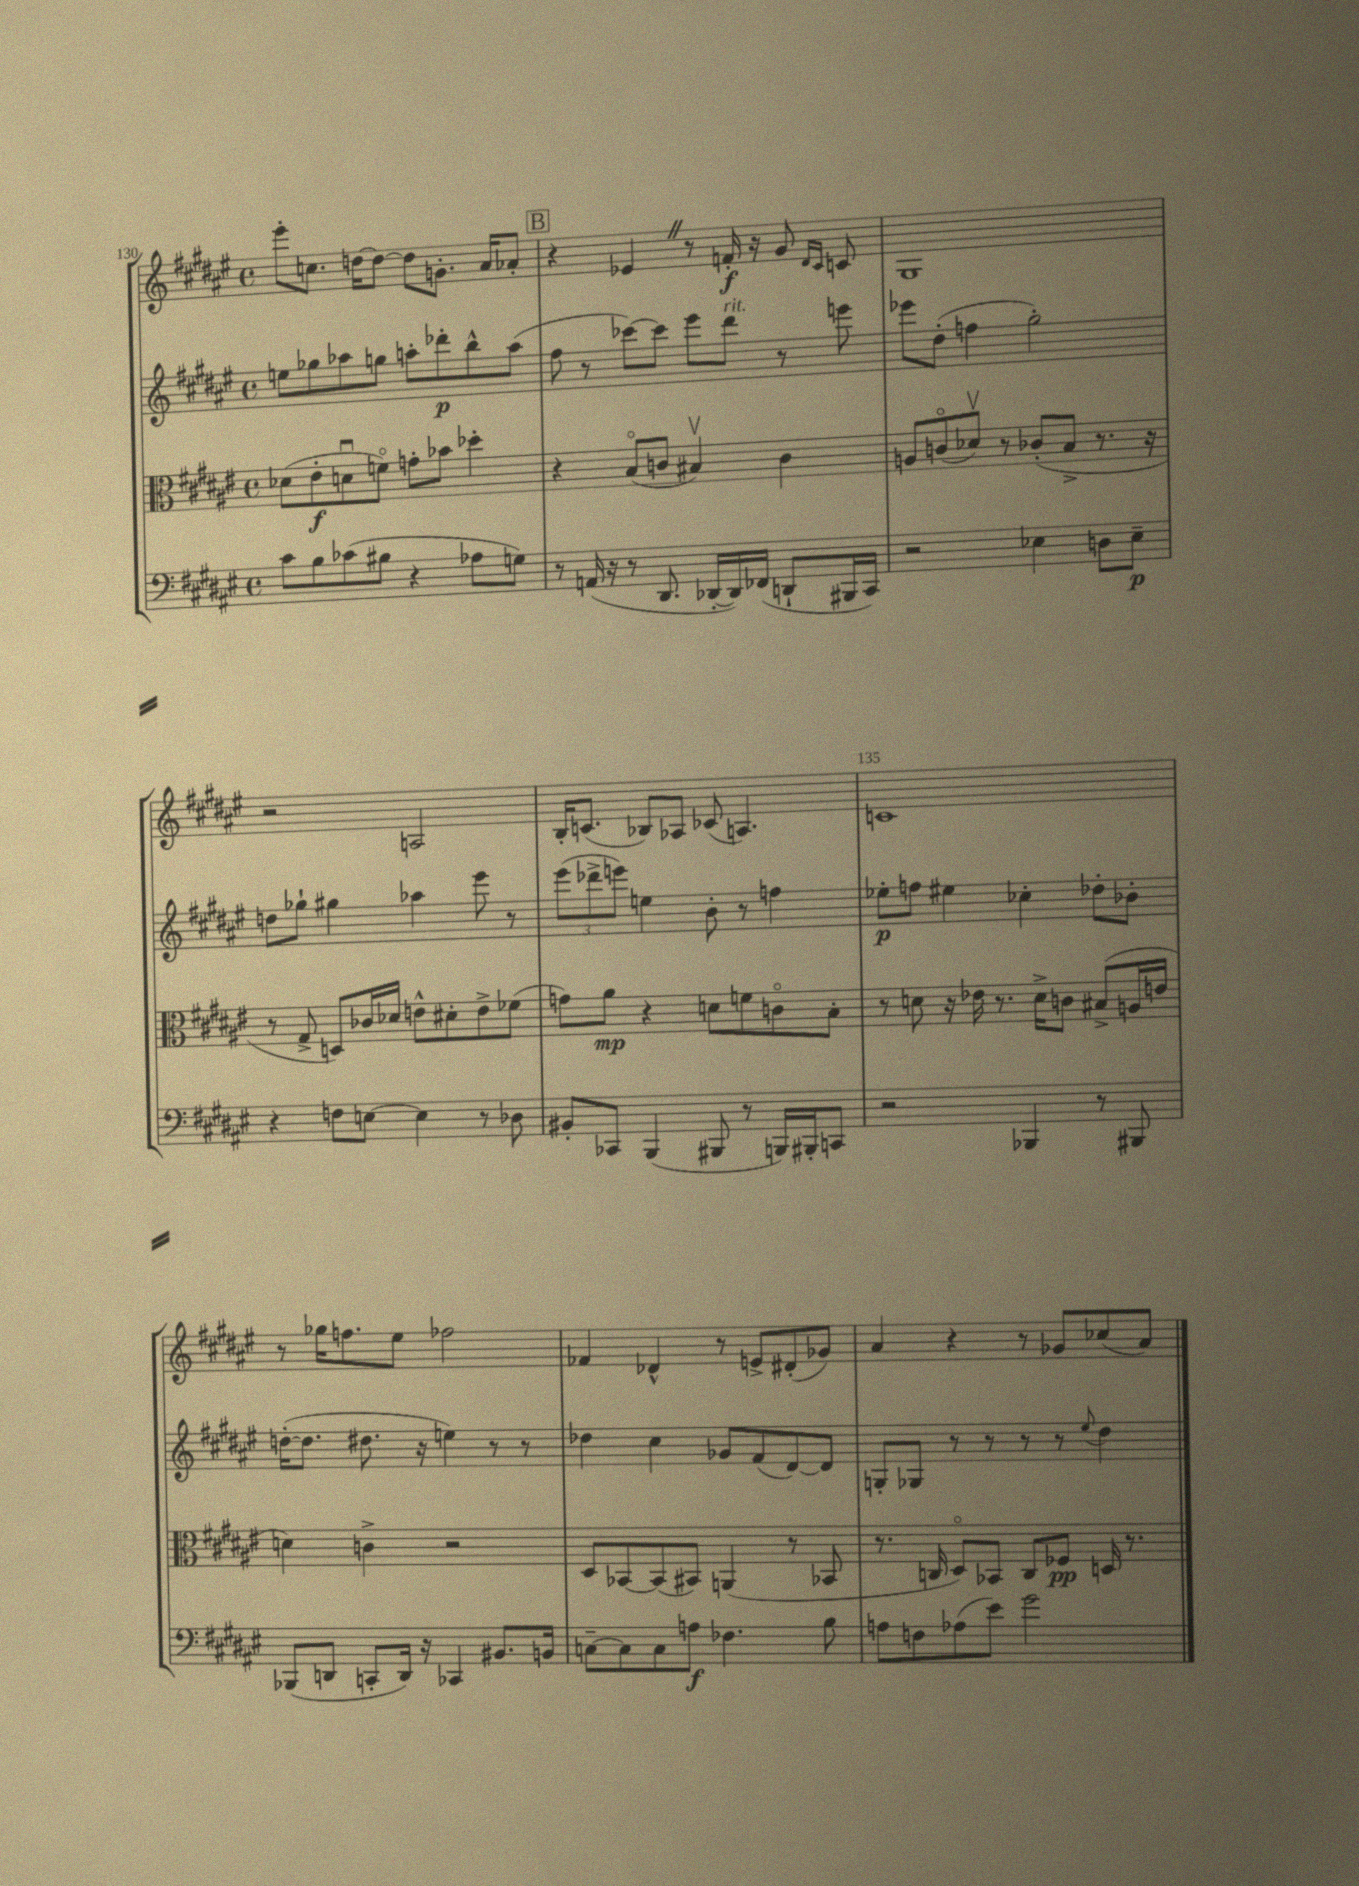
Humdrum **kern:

**kern	**dynam	**kern	**dynam	**kern	**dynam	**kern	**dynam
*part4	*part4	*part3	*part3	*part2	*part2	*part1	*part1
*staff4	*staff4	*staff3	*staff3	*staff2	*staff2	*staff1	*staff1
*clefF4	*	*clefC3	*	*clefG2	*	*clefG2	*
*k[f#c#g#d#a#e#]	*	*k[f#c#g#d#a#e#]	*	*k[f#c#g#d#a#e#]	*	*k[f#c#g#d#a#e#]	*
*M4/4	*	*M4/4	*	*M4/4	*	*M4/4	*
*met(c)	*	*met(c)	*	*met(c)	*	*met(c)	*
=130	=130	=130	=130	=130	=130	=130	=130
8c#\L	.	(8d-X\L	.	8een\L	.	8eee#'\L	.
8B\	.	8e#'\	f	8gg-X\	.	8.ccn\J	.
(8c-X\	.	8dnu\	.	8aa-X\	.	.	.
.	.	.	.	.	.	[16ddn\KL	.
8B#X\J	.	8fn\J)	.	8ggn\J	.	8dd\J_	.
4r	.	8gn'\L	.	8aan'\L	.	8dd\L]	.
.	.	8b-X\J	.	8ddd-X'\	p	8.gn'\J	.
8A-X\L	.	4dd-X'\	.	8bb^^\	.	.	.
.	.	.	.	.	.	16a#/KL	.
8Gn\J)	.	.	.	(8aa\J	.	8a-X'/J	.
!!LO:REH:place=s1:t=B
=131	=131	=131	=131	=131	=131	=131	=131
8r	.	4r	.	8ff#\	.	4r	.
(16AAn/	.	.	.	8r	.	.	.
16r	.	.	.	.	.	.	.
8r	.	(8B/L	.	[8ccc-X\L)	.	4e-XZ/	.
8.DD#/	.	8cn/J	.	8ccc-\J]	.	.	.
.	.	4B#Xv/)	.	8eee#\L	.	8r	.
[16DD-X'/LL	.	.	.	.	.	.	.
!	!	!	!	!LO:TX:a:i:t=rit.	!	!	!
16DD-/])	.	.	.	8ddd#\J	.	16fn'/	f
(16FF-X/JJ	.	.	.	.	.	16r	.
8DDn`/L	.	4c\	.	8r	.	8g#/	.
.	.	.	.	.	.	16qqd#/LL	.
.	.	.	.	.	.	16qqc#/JJ	.
16BBB#X/L	.	.	.	8eeen\	.	8cn/	.
16CC#/JJ)	.	.	.	.	.	.	.
=132	=132	=132	=132	=132	=132	=132	=132
2r	.	8An/L	.	8eee-X\L	.	1G#	.
.	.	(8cn/	.	(8dd#'\J	.	.	.
.	.	8d-Xv/J)	.	4ffn\	.	.	.
.	.	8r	.	.	.	.	.
4E-X\	.	(8c-X'/L	.	2gg#'\)	.	.	.
.	.	8B^/J	.	.	.	.	.
8Dn\L	.	8.r	.	.	.	.	.
8E-~\J	p	.	.	.	.	.	.
.	.	16r	.	.	.	.	.
!!LO:LB:g=z
=133	=133	=133	=133	=133	=133	=133	=133
4r	.	8r	.	8ddn\L	.	2r	.
.	.	8G#^/	.	8gg-X`\J	.	.	.
8Fn\L	.	8Dn/L)	.	4gg#X\	.	.	.
[8En\J	.	16c-X/L	.	.	.	.	.
.	.	16d-X/JJ	.	.	.	.	.
4E\]	.	8en^^\L	.	4aa-X\	.	2An/	.
.	.	8d#X'\	.	.	.	.	.
8r	.	8e^\	.	8eee#\	.	.	.
8D-X\	.	(8f-X\J	.	8r	.	.	.
=134	=134	=134	=134	=134	=134	=134	=134
8BB#X'/L	.	8gn\L)	.	(12eee#\L	.	16B'/KL	.
.	.	.	.	.	.	(8.cn/J	.
.	.	.	.	12ddd-X^\	.	.	.
8CC-X/J	.	8a#\J	mp	.	.	.	.
.	.	.	.	12eeen\J)	.	.	.
(4BBB/	.	4r	.	4een\	.	8B-X/L)	.
.	.	.	.	.	.	8A-X/J	.
8BBB#X/	.	8dn\L	.	8b'\	.	(8c-X/	.
8r	.	8fn\	.	8r	.	4.An/)	.
16BBBn/LL)	.	8cn\	.	4ffn\	.	.	.
16BBB#X'/J	.	.	.	.	.	.	.
8CCn/J	.	8B'\J	.	.	.	.	.
=135	=135	=135	=135	=135	=135	=135	=135
2r	.	8r	.	8ee-X'\L	p	1cn	.
.	.	8dn\	.	8ffn\J	.	.	.
.	.	16r	.	4ee#X\	.	.	.
.	.	16e-X\	.	.	.	.	.
.	.	8.r	.	.	.	.	.
4BBB-X/	.	.	.	4cc-X'\	.	.	.
.	.	16d^\KL	.	.	.	.	.
.	.	8cn\J	.	.	.	.	.
8r	.	(8B#X^/L	.	8dd-X'\L	.	.	.
8BBB#X/	.	16An/L	.	8b-X'\J	.	.	.
.	.	16en/JJ	.	.	.	.	.
!!LO:LB:g=z
=136	=136	=136	=136	=136	=136	=136	=136
(8BBB-X/L	.	4dn\)	.	([16ddn'\KL	.	8r	.
.	.	.	.	8.dd\J]	.	.	.
8DDn/J	.	.	.	.	.	16gg-X\KL	.
.	.	.	.	.	.	8.ffn\	.
8CCn'/L	.	4cn^\	.	8.dd#X\	.	.	.
16DD/Jk)	.	.	.	.	.	8ee#\J	.
16r	.	.	.	16r	.	.	.
4CC-X/	.	2r	.	4een\)	.	2ff-X\	.
8.BB#X/L	.	.	.	8r	.	.	.
.	.	.	.	8r	.	.	.
16BBn/Jk	.	.	.	.	.	.	.
=137	=137	=137	=137	=137	=137	=137	=137
[8Cn~\L	.	8D#/L	.	4dd-X\	.	4f-X/	.
8C\]	.	[8BB-X/	.	.	.	.	.
8C\	.	(8BB-/]	.	4cc#\	.	4d-X^^/	.
8An\J	f	8BB#X/J)	.	.	.	.	.
4.F-X\	.	(4AAn/	.	8g-X/L	.	8r	.
.	.	.	.	(8f#/	.	8en^/L	.
.	.	8r	.	[8d#/)	.	(8d#X'/	.
8B\	.	8BB-X/	.	8d#/J]	.	8g-X/J)	.
=138	=138	=138	=138	=138	=138	=138	=138
8An\L	.	8.r	.	8Gn'/L	.	4a#/	.
8Fn\	.	.	.	8G-X/J	.	.	.
.	.	16Cn/	.	.	.	.	.
(8A-X\	.	8D#/L)	.	8r	.	4r	.
8e#\J)	.	8BB-X/J	.	8r	.	.	.
2g#\	.	8C/L	.	8r	.	8r	.
.	.	8F-X/J	pp	8r	.	8g-X/L	.
.	.	.	.	8qqee#/	.	.	.
.	.	16Dn/	.	4dd#\	.	(8cc-X/	.
.	.	8.r	.	.	.	.	.
.	.	.	.	.	.	8a#/J)	.
==	==	==	==	==	==	==	==
*-	*-	*-	*-	*-	*-	*-	*-
